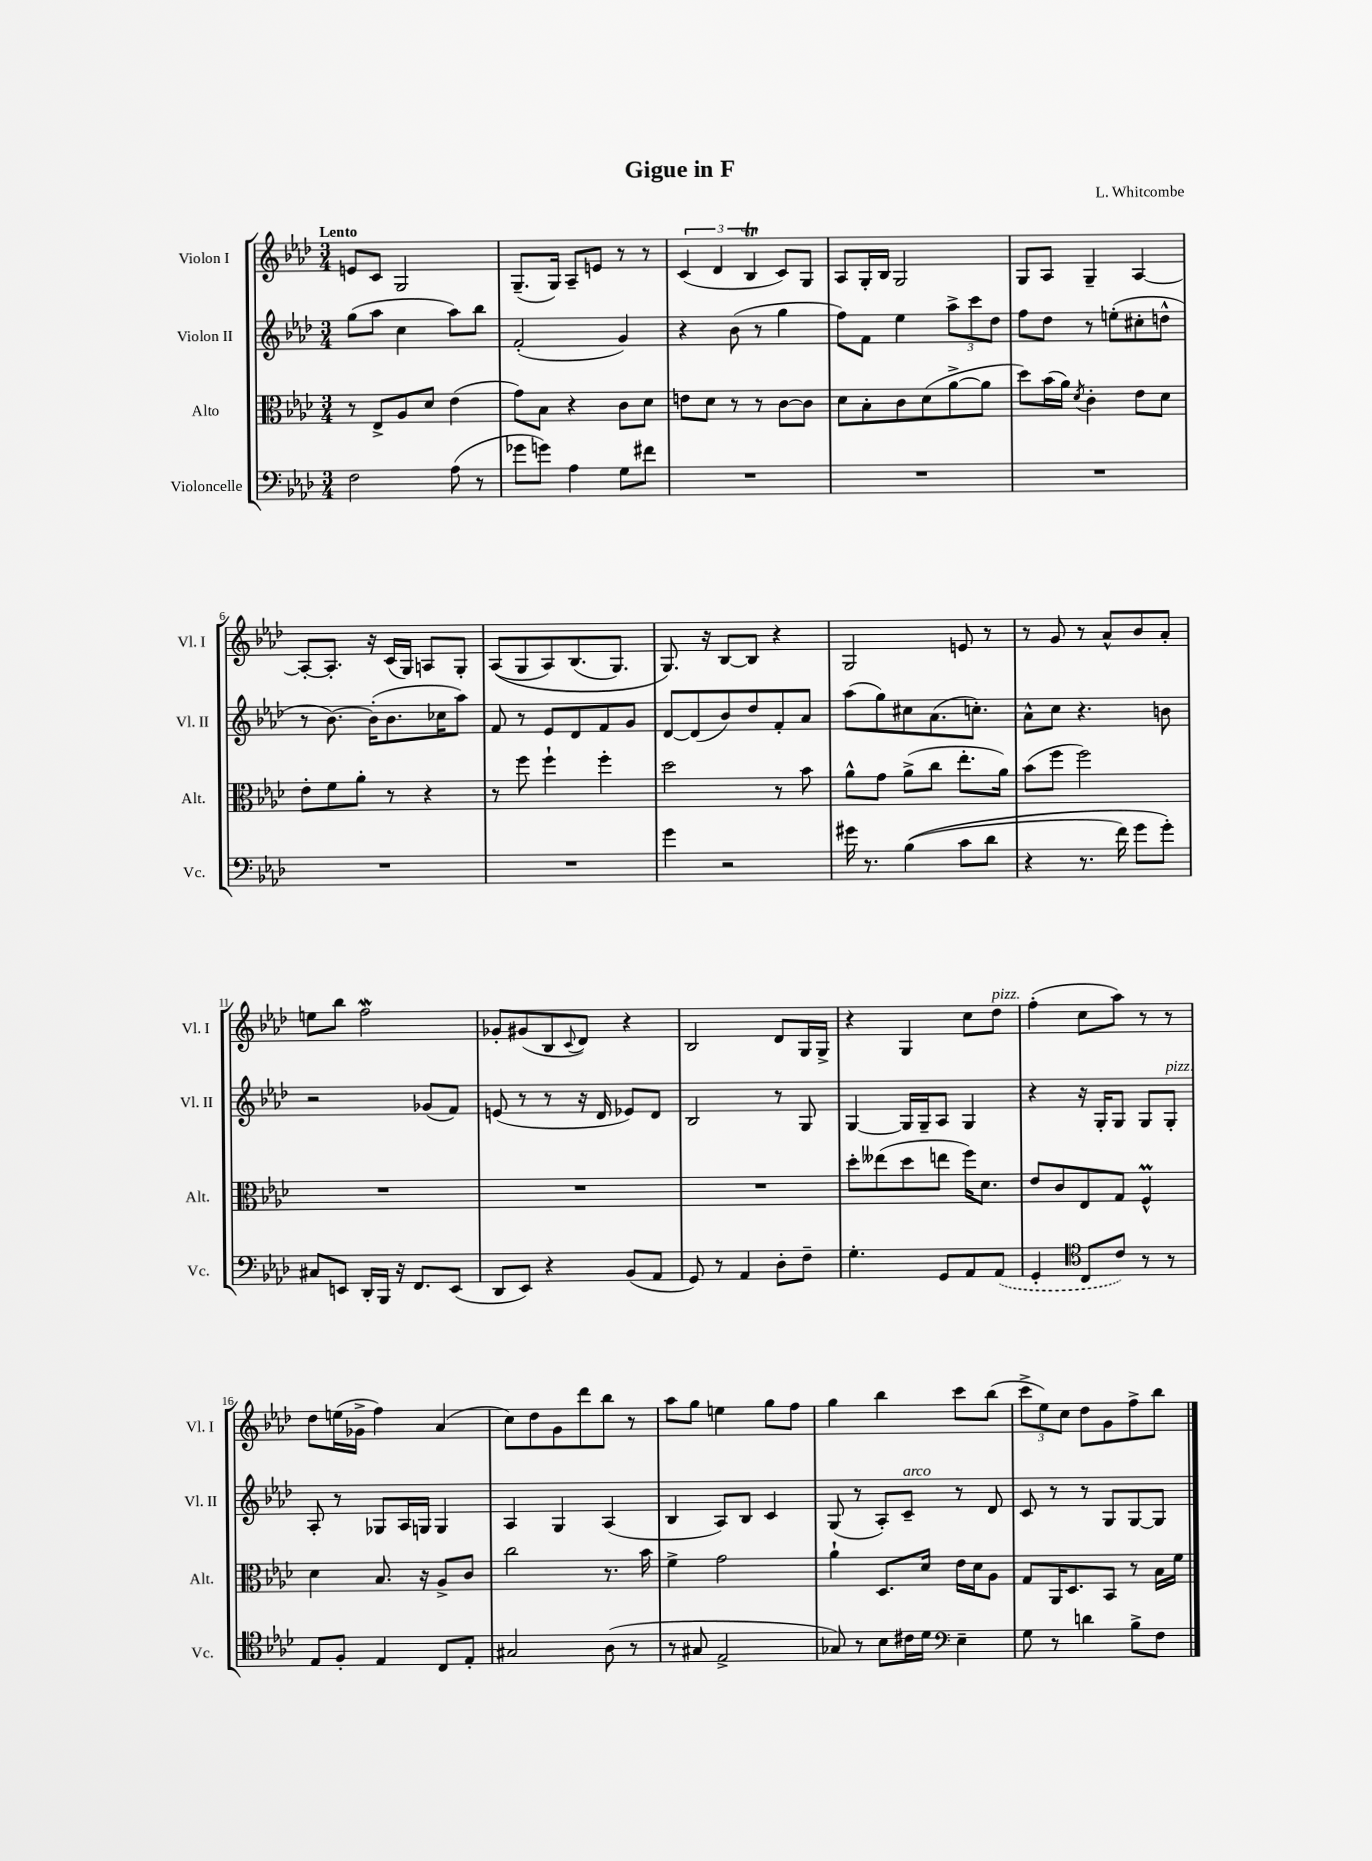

**kern	**kern	**kern	**kern
*staff4	*staff3	*staff2	*staff1
*clefF4	*clefC3	*clefG2	*clefG2
*k[b-e-a-d-]	*k[b-e-a-d-]	*k[b-e-a-d-]	*k[b-e-a-d-]
*M3/4	*M3/4	*M3/4	*M3/4
2F	8r	(8gg	8e
.	8E-^	8aa-	8c
.	8A-	4cc	2G
.	8d-	.	.
(8A-	(4e-	8aa-)	.
8r	.	8bb-	.
=	=	=	=
8g-	8g)	(2f'	(8.G~
8g)	8B-	.	.
.	.	.	16G)
4A-	4r	.	8A-~
.	.	.	8e
8G	8c	4g)	8r
8f#	8d-	.	8r
=	=	=	=
2.r	8e	4r	(6c
.	8d-	.	.
.	.	.	6d-
.	8r	(8b-	.
.	.	.	6B-
.	8r	8r	.
.	[8c	4gg	8c)
.	8c]	.	8G
=	=	=	=
2.r	8d-	8ff)	8A-
.	8B-'	8f	16G'
.	.	.	16B-
.	8c	4ee-	2G
.	(8d-	.	.
.	[8a-^	12aa-^	.
.	.	12ccc	.
.	8a-]	.	.
.	.	12dd-	.
=	=	=	=
2.r	8dd-)	8ff	8G
.	(16b-	8dd-	8A-
.	16a-)	.	.
.	8qd-	.	.
.	4c'	8r	4G~
.	.	(8ee'	.
.	8e-	8cc#'	[4A-
.	8d-	8dd^^	.
=	=	=	=
2.r	8e-'	8r	8A-'_
.	8f	[8.b-)	8.A-']
.	8a-'	.	.
.	.	(16b-']	16r
.	8r	8.b-	(16c
.	.	.	16G)
.	4r	.	8A
.	.	16cc-	.
.	.	8aa-)	8G'
=	=	=	=
2.r	8r	8f	&((8A-
.	8ff	8r	8G
.	4ff`	8e-	8A-)
.	.	8d-	(8.B-
.	4ff'	8f	.
.	.	.	8.G)
.	.	8g	.
=	=	=	=
4g	2dd-	[8d-	8.G&)
.	.	(8d-]	.
.	.	.	16r
2r	.	8b-)	[8B-
.	.	8dd-	8B-]
.	8r	8f'	4r
.	8b-	8a-	.
=	=	=	=
16g#	8a-^^	(8aa-	2G
8.r	.	.	.
.	8g	8gg)	.
&((4B-	(8a-^	8cc#	.
.	8cc	(8.a-	.
8c	8.ee-'	.	8e
.	.	8.cc')	.
8d-	.	.	8r
.	16a-)	.	.
=	=	=	=
4r	(8b-	8a-^^	8r
.	8ff	8cc	8g
8.r	2ff)	4.r	8r
.	.	.	8a-^^
16f)	.	.	.
8g	.	.	8b-
8g'&)	.	8b	8a-'
=	=	=	=
8C#	2.r	2r	8ee
8EE	.	.	8bb-
16DD-'	.	.	2ff
16BBB-	.	.	.
16r	.	.	.
8.FF	.	.	.
.	.	(8g-	.
(8EE	.	8f)	.
=	=	=	=
8DD-	2.r	(8e	8g-'
8EE-)	.	8r	(8g#
4r	.	8r	8B-
.	.	.	8qqc
.	.	16r	8d-)
.	.	16d-	.
(8BB-	.	8e-)	4r
8AA-	.	8d-	.
=	=	=	=
8GG)	2.r	2B-	2B-
8r	.	.	.
4AA-	.	.	.
8D-'	.	8r	8d-
8F~	.	8G	16G
.	.	.	16G^
=	=	=	=
4.G'	8dd-'	[4G	4r
.	(8ee--	.	.
.	8dd-	16G]	4G
.	.	16G~	.
8GG	8ee	8A-	.
8AA-	16ff)	4G	8cc
.	8.d-	.	.
(8AA-	.	.	8dd-
=	=	=	=
4GG'	8e-	4r	(4ff'
.	8c	.	.
*clefC4	*	*	*
8C	8E-	16r	8cc
.	.	16G'	.
8c)	8G	8G	8aa-)
8r	4F^^	8G	8r
8r	.	8G'	8r
=	=	=	=
8E-	4d-	8A-'	8dd-
8F'	.	8r	(16ee
.	.	.	16g-^
4E-	8.B-	8G-	4ff)
.	.	16A-	.
.	16r	16G	.
8C	8A-^	4G	(4a-
8E-'	8c	.	.
=	=	=	=
2G#	2cc	4A-	8cc)
.	.	.	8dd-
.	.	4G	8g
.	.	.	8ddd-
(8A-	8.r	(4A-	8bb-
8r	.	.	8r
.	16b-	.	.
=	=	=	=
8r	4f^	4B-	8aa-
8G#	.	.	8gg
2E-^	2g	8A-)	4ee
.	.	8B-	.
.	.	4c	8gg
.	.	.	8ff
=	=	=	=
8G-)	4a-`	(8G	4gg
8r	.	8r	.
8B-	8.D-	8A-')	4bb-
16c#	.	8c~	.
16d-	16d-	.	.
*clefF4	*	*	*
4E-~	16e-	8r	8ccc
.	16d-	.	.
.	8A-	8d-	(8bb-
=	=	=	=
8G	8G	8c	12ccc^
.	.	.	12ee-)
8r	16AA-	8r	.
.	.	.	12cc
.	8.D-	.	.
4d	.	8r	8dd-
.	8BB-	8G	8g
8B-^	8r	[8G	8ff^
8F	16B-	8G]	8bb-
.	16f	.	.
==	==	==	==
*-	*-	*-	*-
